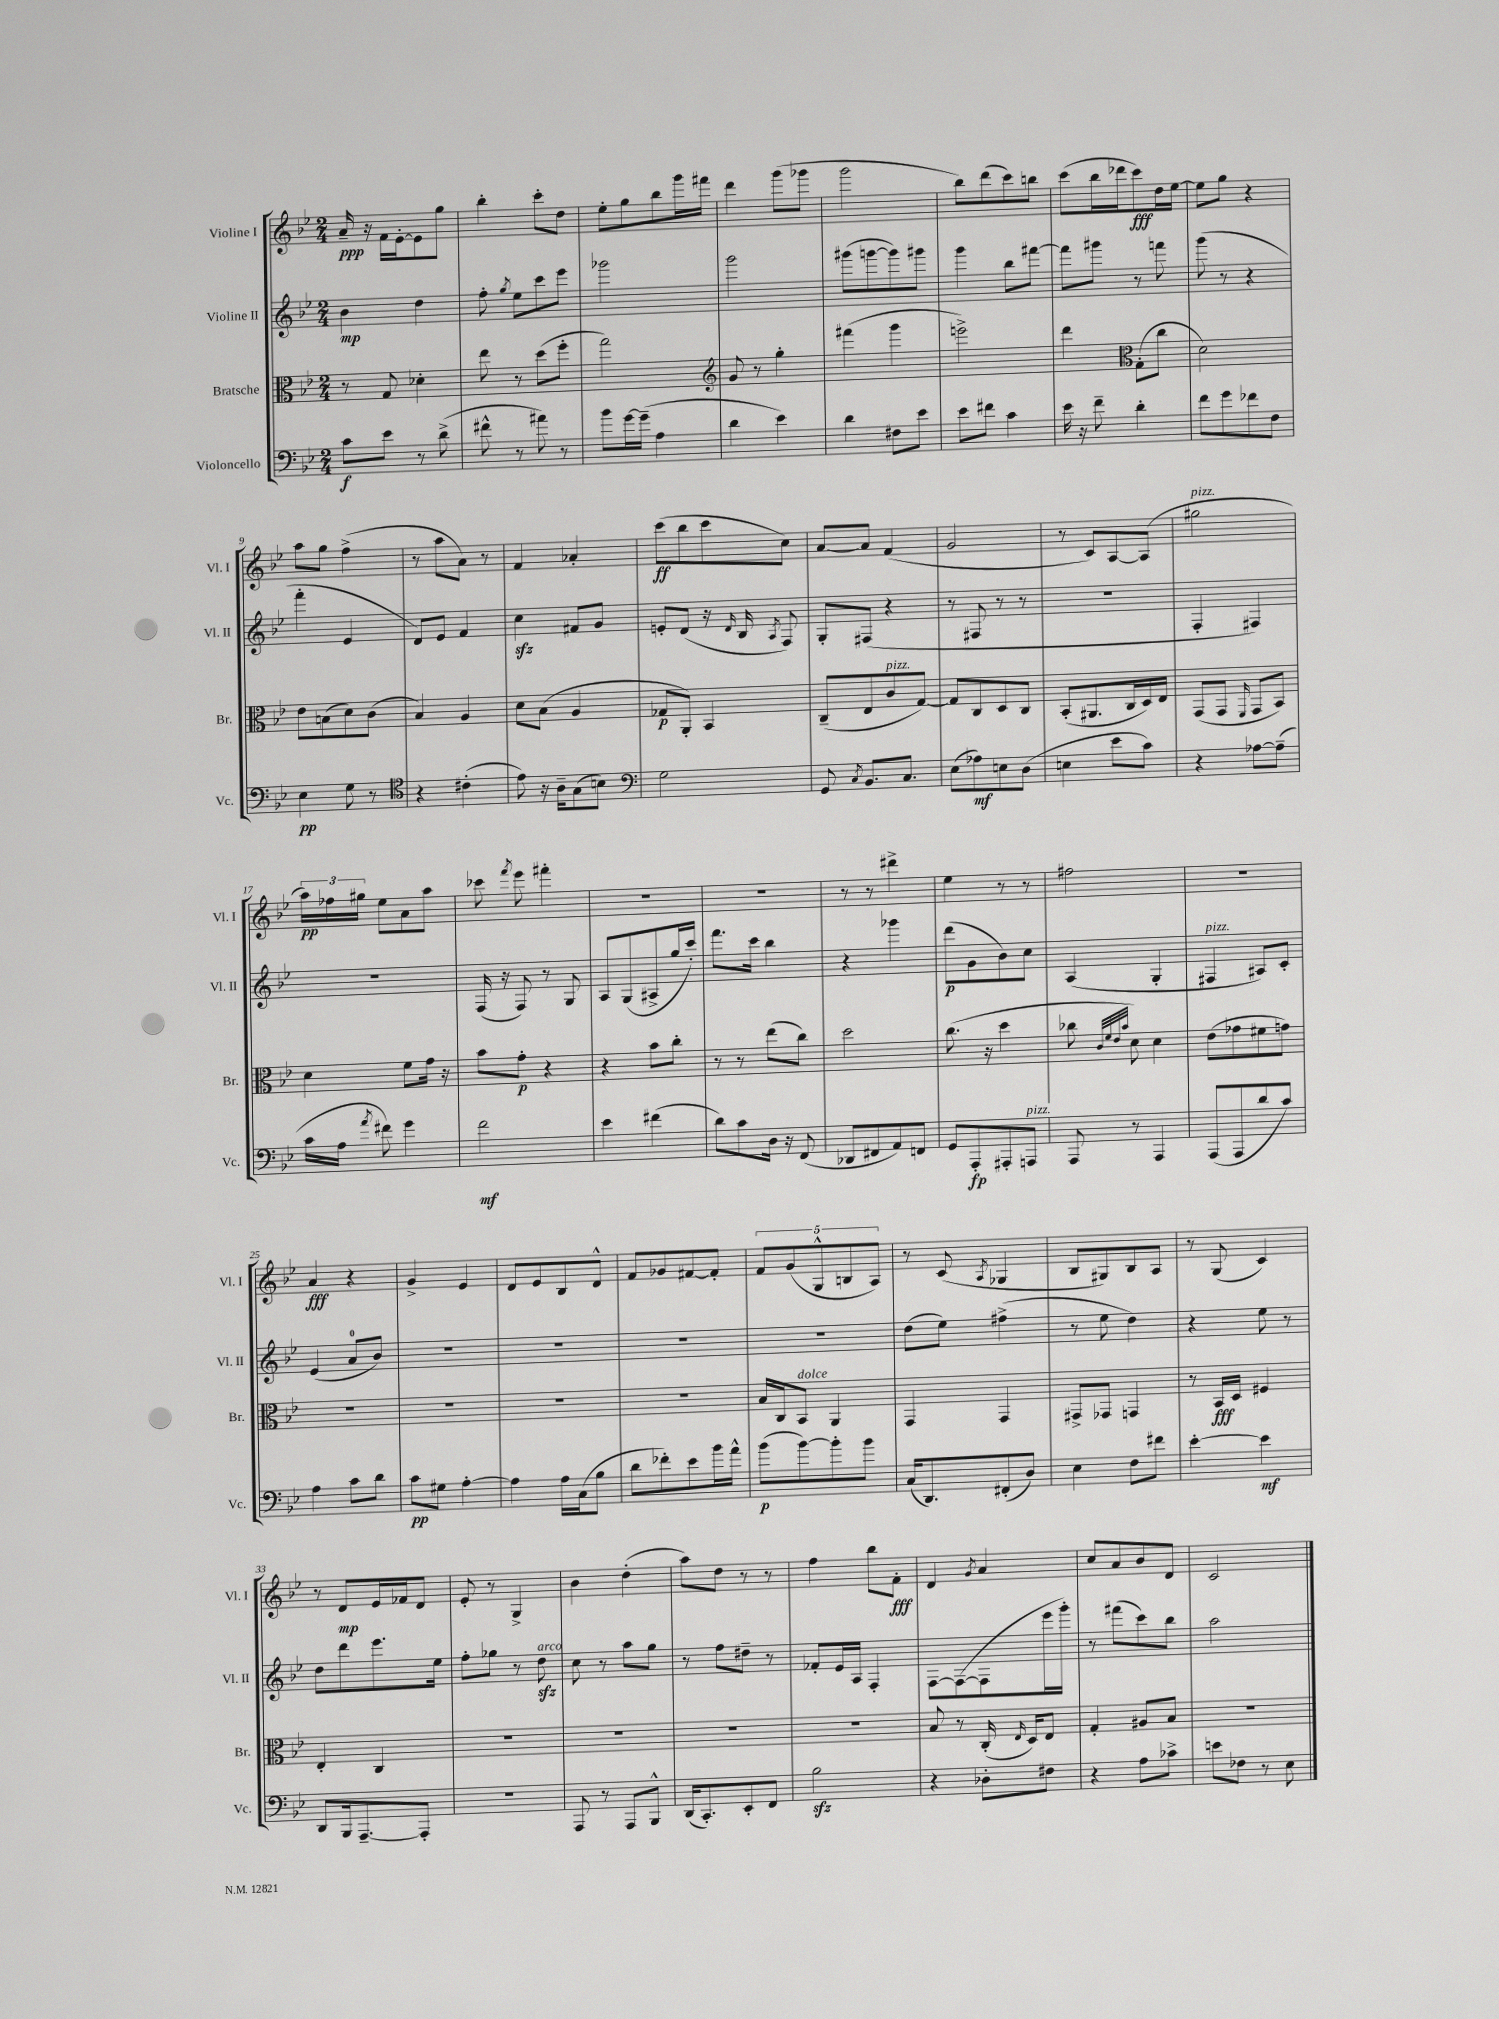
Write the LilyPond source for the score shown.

<<
\new StaffGroup <<
\new Staff = "s0" \with { instrumentName = "Violine I" shortInstrumentName = "Vl. I" } {
    \clef treble \key bes \major \numericTimeSignature \time 2/4
    \autoBeamOff a'16--\ppp r16 f'16[ ees'16~-. ees'8 g''8] |
    bes''4-. c'''8[-. d''8] |
    ees''8[-. g''8 bes''8 g'''16 fis'''16] |
    d'''4 g'''8[( ges'''8] |
    g'''2 |
    bes''8[) d'''8( c'''8) b''8] |
    c'''8[( bes''16 des'''16 c'''8\fff) d''16 ees''16]~ |
    ees''8[ g''8] r4 |
    a''8[ g''8] f''4->( |
    r8 a''8[ a'8]) r8 |
    f'4 aes'4-. |
    c'''8[\ff( bes''8 c'''8 c''8]) |
    a'8[~ a'8] f'4( |
    g'2 |
    r8 c'8[) a8~ a8]( |
    gis''2^\markup { \italic "pizz." } |
    \tuplet 3/2 { a''16[\pp) fes''16 gis''16] } ees''8[ a'8 a''8] |
    ces'''8 \acciaccatura { f'''8 } ees'''8 fis'''4-. |
    r2 |
    r2 |
    r8 r8 dis'''4-> |
    ees''4 r8 r8 |
    fis''2 |
    R2 |
    a'4\fff r4 |
    g'4-> ees'4 |
    d'8[ ees'8 bes8 d'8]-^ |
    f'8[ ges'8 fis'8~ fis'8]-. |
    \tuplet 5/4 { f'8[ g'8( g8-^ b8 a8]) } |
    r8 c'8( \acciaccatura { a8 } ges4 |
    bes8[ gis8) bes8 a8] |
    r8 g8( c'4) |
    r8 d'8[\mp ees'16 fes'16 d'8] |
    ees'8-. r8 g4-> |
    bes'4 d''4-.( |
    a''8[) d''8] r8 r8 |
    f''4 bes''8[ f'8]-.\fff |
    d'4 \acciaccatura { g'8 } a'4 |
    c''8[ a'8 bes'8 d'8] |
    c'2 \bar "|." |
}
\new Staff = "s1" \with { instrumentName = "Violine II" shortInstrumentName = "Vl. II" } {
    \clef treble \key bes \major \numericTimeSignature \time 2/4
    \autoBeamOff bes'4\mp d''4 |
    f''8-. \acciaccatura { g''8 } ees''8[ c'''8 ees'''8] |
    ges'''2 |
    g'''2 |
    gis'''8[( g'''8~ g'''8) gis'''8] |
    g'''4 bes''8[ fis'''8]~ |
    fis'''8[ gis'''8] r8 f'''8 |
    g'''8( r8 r4 |
    f'''4-. ees'4 |
    d'8[) ees'8] f'4 |
    c''4\sfz fis'8[ g'8] |
    e'8[-. d'8]( r16 \grace { d'16 } bes16 \acciaccatura { a8 } f8) |
    g8[-. fis8]( r4 |
    r8 fis8 r8 r8 |
    r2 |
    f4-. fis4) |
    R2 |
    f16( r16 f8) r8 g8 |
    a8[ g8( ais8-> g''16 c'''16]-.) |
    f'''8.[ c'''16] bes''4 |
    r4 ges'''4 |
    d'''8[\p( g'8 bes'8) c''8] |
    a4( g4-. |
    fis4^\markup { \italic "pizz." } ais8[) c'8]-. |
    ees'4( a'8[-0 bes'8]) |
    R2 |
    R2 |
    R2 |
    R2 |
    d''8[( ees''8]) fis''4->( |
    r8 ees''8 d''4) |
    r4 ees''8 r8 |
    d''8[ d'''8 ees'''8. ees''16] |
    f''8[-. ges''8] r8 d''8\sfz^\markup { \italic "arco" } |
    c''8 r8 a''8[ g''8] |
    r8 f''8[ dis''8]-- r8 |
    fes'8[-. ees'16 a16] f4-. |
    f8[~ f8~( f8 ees'''16 g'''16]-.) |
    r8 fis'''8[( c'''8) bes''8] |
    a''2 \bar "|." |
}
\new Staff = "s2" \with { instrumentName = "Bratsche" shortInstrumentName = "Br." } {
    \clef alto \key bes \major \numericTimeSignature \time 2/4
    \autoBeamOff r8 g8 des'4-. |
    ees''8 r8 d''8[( f''8]-. |
    g''2) |
    \clef treble g'8 r8 g''4-. |
    fis'''4( g'''4 |
    e'''2->) |
    d'''4 \clef alto g8[-.( c''8] |
    d'2) |
    ees'8[ b8( d'8) c'8]( |
    bes4) a4 |
    d'8[ bes8]( a4 |
    ges8[\p a,8]-.) bes,4 |
    c8[--( ees8 c'8^\markup { \italic "pizz." } g8]~) |
    g8[ c8 d8 c8] |
    bes,8[-.( ais,8. c16 d16) ees16] |
    g,8[( g,8] \grace { f,16 } g,8[ bes,8]) |
    d'4 f'8[ g'16] r16 |
    bes'8[ g'8]-.\p r4 |
    r4 bes'8[ c''8]-. |
    r8 r8 ees''8[( c''8]) |
    d''2 |
    c''8.( r16 d''4 |
    ces''8 \grace { c'32[ f'32 ees'32 bes'32] } d'8) d'4 |
    ees'8[( ges'8 fis'8 g'8]) |
    R2 |
    R2 |
    R2 |
    R2 |
    bes16[ c16 bes,8]^\markup { \italic "dolce" } a,4 |
    g,4 g,4 |
    gis,8[-> ges,8] g,4 |
    r8 bes,16[\fff d16] fis4 |
    ees4-. c4 |
    R2 |
    R2 |
    R2 |
    R2 |
    bes8 r8 c16-.( \grace { ees16 } d16[) ees8] |
    g4-. ais8[ bes8] |
    R2 \bar "|." |
}
\new Staff = "s3" \with { instrumentName = "Violoncello" shortInstrumentName = "Vc." } {
    \clef bass \key bes \major \numericTimeSignature \time 2/4
    \autoBeamOff c'8[\f ees'8] r8 d'8->( |
    fis'8-^ r8 ais'8) r8 |
    bes'8[ g'16~ g'16]--( a4 |
    d'4 ees'4) |
    d'4 fis8[ ees'8] |
    ees'8[ fis'8] c'4 |
    ees'16 r16 f'8-- d'4-. |
    f'8[ g'8 fes'8 f8] |
    ees4\pp g8 r8 |
    \clef tenor r4 cis'4-.( |
    ees'8) r16 a16[-- g8( b8]) |
    \clef bass g2 |
    g,8 \acciaccatura { c8 } bes,8.[ c8.] |
    ees8[( aes8\mf) e8 d8]( |
    e4 ees'8[ c'8]) |
    r4 aes8[~ aes8]--( |
    c'16[ a16] \acciaccatura { a'8 } fis'8) g'4 |
    f'2\mf |
    ees'4 fis'4( |
    d'8[) c'8 d16] r16 f,8( |
    des,8[ fis,8 a,8) f,8] |
    g,8[ a,,8-.\fp ais,,8-. a,,8]^\markup { \italic "pizz." } |
    a,,8 r8 a,,4 |
    a,,8[( a,,8 d'8 c'8]) |
    a4 c'8[ d'8] |
    c'8[\pp gis8] a4~-. |
    a4 a16[ c16( bes8] |
    d'8[ fes'8-.) ees'8 bes'16 a'16]-^ |
    bes'8[\p( bes'8~) bes'8-. bes'8] |
    c16[( d,8.) fis,8-.( d8]) |
    ees4 f8[ fis'8] |
    ees'4~-. ees'4\mf |
    d,8[ bes,,16 a,,8.~-- a,,8]-. |
    R2 |
    a,,8 r8 a,,8[ bes,,8]-^ |
    d,16[( c,8.-.) ees,8-. f,8] |
    bes2\sfz |
    r4 des8[-. fis8] |
    r4 a8[ ces'8]-> |
    e'8[ fes8] r8 ees8 \bar "|." |
}
>>
>>
